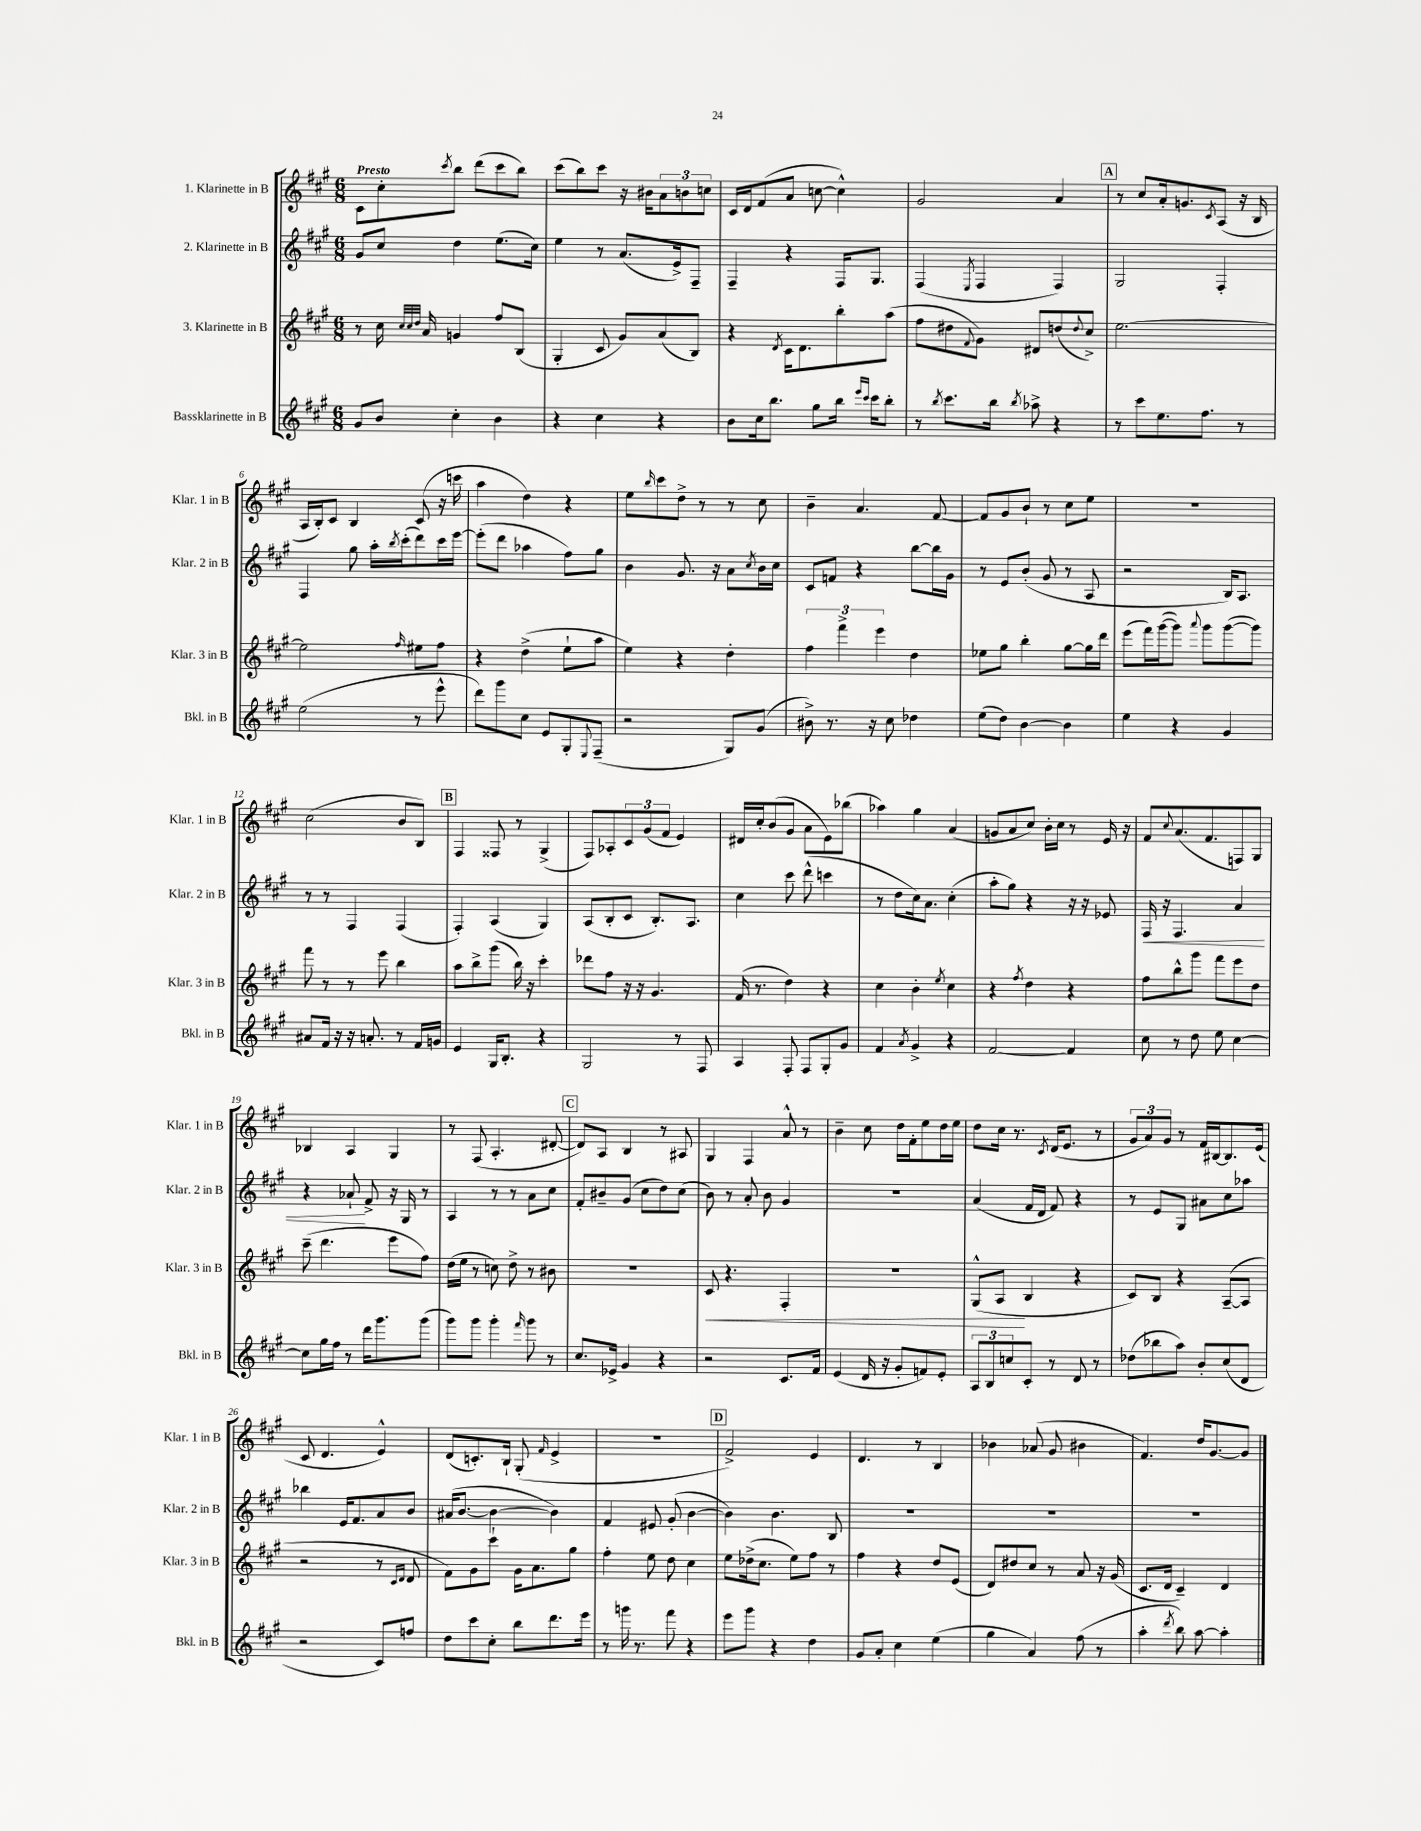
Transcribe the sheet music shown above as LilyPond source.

<<
\new StaffGroup <<
\new Staff = "s0" \with { instrumentName = "1. Klarinette in B" shortInstrumentName = "Klar. 1 in B" } {
    \clef treble \key a \major \numericTimeSignature \time 6/8 \tempo "Presto"
    cis'8 cis''8-. \acciaccatura { cis'''8 } b''8 d'''8( cis'''8 b''8) |
    cis'''8( b''8) cis'''8 r16 bis'16 \tuplet 3/2 { a'8 b'8 c''8 } |
    cis'16 d'16 fis'8( a'8 c''8~ c''4-^) |
    gis'2 a'4 |
    \mark \markup { \box "A" } r8 cis''8 a'16-. g'8. \acciaccatura { cis'8 } a8( r16 b16 |
    a16 b16-.) cis'8 b4 cis'8( r16 c'''16 |
    a''4 d''4) r4 |
    e''8 \grace { b''16 } cis'''8 d''8-> r8 r8 cis''8 |
    b'4-- a'4. fis'8~ |
    fis'8 gis'8 b'8-! r8 cis''8 e''8 |
    R2. |
    cis''2( b'8 b8) |
    \mark \markup { \box "B" } fis4 fisis8 r8 gis4->( |
    fis8) aes8-. \tuplet 3/2 { cis'8 gis'8( fis'8 } e'4) |
    dis'16 cis''16-. b'8( gis'8 a'8 e'8) bes''8( |
    aes''4) gis''4 a'4( |
    g'8 a'8 cis''8) b'16-. cis''16 r8 e'16 r16 |
    fis'8 \appoggiatura { cis''8 } a'8.( fis'8. f8) gis8 |
    bes4 a4 gis4 |
    r8 fis8( a4.-. dis'8~-. |
    \mark \markup { \box "C" } dis'8) a8 b4 r8 ais8 |
    gis4 fis4 a'8-^ r8 |
    b'4-- cis''8 d''16 fis'16-. e''8 d''16 e''16 |
    d''8 cis''16 r8. \acciaccatura { cis'8 } d'16( e'8. r8 |
    \tuplet 3/2 { gis'8 a'8) gis'8 } r8 fis'16 bis16~ bis8. e'16( |
    cis'8 d'4. e'4-^) |
    d'8( c'8.-.) b16-! gis8-.( \grace { fis'16 } e'4-> |
    R2. |
    \mark \markup { \box "D" } fis'2->) e'4 |
    d'4. r8 b4 |
    bes'4 aes'8( gis'8 bis'4 |
    fis'4.) d''16 gis'8.~ gis'8 \bar "|." |
}
\new Staff = "s1" \with { instrumentName = "2. Klarinette in B" shortInstrumentName = "Klar. 2 in B" } {
    \clef treble \key a \major \numericTimeSignature \time 6/8
    gis'8 cis''8 d''4 e''8.( cis''16) |
    e''4 r8 a'8.( e'16->) fis8-- |
    fis4-- r4 fis16 gis8. |
    fis4( \acciaccatura { e8 } fis4 fis4) |
    \mark \markup { \box "A" } gis2 fis4-. |
    fis4 gis''8 a''16-. \acciaccatura { b''8 } cis'''16-.( d'''8) cis'''16 e'''16~ |
    e'''8-.( d'''8 aes''4 fis''8) gis''8 |
    b'4 gis'8. r16 a'8 \acciaccatura { cis''8 } b'16 cis''16 |
    cis'8 f'8 r4 b''8~ b''16 gis'16 |
    r8 e'8 b'8-.( gis'8 r8 a8 |
    r2 b16) a8. |
    r8 r8 fis4 fis4( |
    \mark \markup { \box "B" } fis4-.) a4( gis4) |
    a8( b8-. cis'8 b8.-.) a8. |
    cis''4 cis'''8 d'''8-^( c'''4 |
    r8 d''8 cis''16) a'8. cis''4-.( |
    a''8-. gis''8) r4 r16 r16 ees'8 |
    fis16\< r16 fis4. a'4 |
    r4 aes'8-!\! fis'8-> r16 gis16 r8 |
    a4 r8 r8 a'8 cis''8 |
    \mark \markup { \box "C" } fis'8-. bis'8-- gis'8( cis''8 d''8) cis''8( |
    b'8) r8 a'8-. b'8 gis'4 |
    R2. |
    a'4( fis'16 d'16 fis'8) r4 |
    r8 e'8 gis8 ais'8 cis''8 aes''8 |
    bes''4 e'16 fis'8. a'8 b'8 |
    ais'16( b'8.~ b'4~ b'4) |
    fis'4 eis'8 gis'8-.( b'4~ |
    \mark \markup { \box "D" } b'4) b'4. b8 |
    R2. |
    R2. |
    R2. \bar "|." |
}
\new Staff = "s2" \with { instrumentName = "3. Klarinette in B" shortInstrumentName = "Klar. 3 in B" } {
    \clef treble \key a \major \numericTimeSignature \time 6/8
    r8 cis''16 \grace { cis''32 cis''32 d''32 } a'16 g'4 fis''8 b8( |
    gis4-. cis'8 gis'8) a'8( b8) |
    r4 \acciaccatura { d'8 } cis'16 d'8. b''8-. a''8( |
    fis''8 dis''8 \appoggiatura { fis'8 } gis'8) dis'8 d''8( \appoggiatura { d''8 } cis''8->) |
    \mark \markup { \box "A" } e''2.~ |
    e''2 \grace { fis''16 } eis''8 fis''8 |
    r4 d''4->( e''8-! a''8 |
    e''4) r4 d''4-. |
    \tuplet 3/2 { fis''4 fis'''4-> e'''4 } d''4 |
    ees''8 gis''8 b''4-. gis''8~ gis''16 d'''16 |
    e'''8( fis'''16) gis'''16~( gis'''8) \appoggiatura { a'''8 } gis'''8 gis'''8~( gis'''8) |
    fis'''8 r8 r8 e'''8 b''4 |
    \mark \markup { \box "B" } a''8 b''8-> gis'''8( b''16) r16 cis'''4-. |
    des'''8 fis''8 r16 r16 gis'4. |
    fis'16( r8. d''4) r4 |
    cis''4 b'4-. \acciaccatura { e''8 } cis''4 |
    r4 \acciaccatura { fis''8 } d''4 r4 |
    fis''8 b''8-^ gis'''8 fis'''8 e'''8 d''8 |
    cis'''8--( d'''4. e'''8 fis''8) |
    d''16( e''16 r8 c''8) d''8-> r8 bis'8 |
    \mark \markup { \box "C" } R2. |
    cis'8\< r4. fis4-. |
    R2. |
    gis8-^( a8\! b4 r4 |
    cis'8) b8 r4 a8~--( a8 |
    r2 r8 \grace { cis'16 d'16 } d'8 |
    fis'8) gis'8 cis'''8-! gis'16 a'8. gis''8 |
    fis''4-. e''8 d''8 cis''4 |
    \mark \markup { \box "D" } e''8 des''16->( cis''8. e''8) fis''8 r8 |
    fis''4 r4 d''8 e'8( |
    d'8) dis''8 cis''8 r8 a'8 r16 gis'16( |
    cis'8. d'16 cis'4--) d'4 \bar "|." |
}
\new Staff = "s3" \with { instrumentName = "Bassklarinette in B" shortInstrumentName = "Bkl. in B" } {
    \clef treble \key a \major \numericTimeSignature \time 6/8
    gis'8 b'8 cis''4-. b'4 |
    r4 cis''4 r4 |
    b'8 cis''16 b''8. gis''8 b''16 \grace { e'''16 cis'''16 } cis'''16 b''8-. |
    r8 \acciaccatura { b''8 } cis'''8. b''16 \acciaccatura { b''8 } aes''8-> r4 |
    \mark \markup { \box "A" } r8 cis'''8 e''8. fis''8. r8 |
    e''2( r8 e'''8-^ |
    d'''8) gis'''8 cis''8 e'8 gis8-. \appoggiatura { e8 } fis8--( |
    r2 gis8) gis'8( |
    bis'8->) r8. r16 cis''8 des''4 |
    e''8( d''8) b'4~ b'4 |
    e''4 r4 gis'4 |
    ais'8 fis'16 r16 r16 a'8.-. r8 fis'16 g'16 |
    \mark \markup { \box "B" } e'4 gis16 b8.-. r4 |
    gis2 r8 fis8 |
    a4 fis8-. fis8 gis8-. gis'8 |
    fis'4 \acciaccatura { a'8 } gis'4-> r4 |
    fis'2~ fis'4 |
    cis''8 r8 d''8 e''8 cis''4~ |
    cis''8 gis''16 fis''16 r8 d'''16 gis'''8. gis'''8( |
    gis'''8) gis'''8 gis'''4-. \grace { fis'''16 } gis'''8 r8 |
    \mark \markup { \box "C" } cis''8. ees'16-> gis'4 r4 |
    r2 cis'8. fis'16 |
    e'4( d'16 r16 gis'8-. f'8) e'8-. |
    \tuplet 3/2 { a8 b8 c''8 } cis'8-. r8 d'8 r8 |
    des''8( bes''8 a''8) b'8-. cis''8( d'8 |
    r2 cis'8) f''8 |
    d''8 cis'''8 cis''8-. b''8 d'''8. e'''16 |
    r8 g'''16 r8. fis'''8 r4 |
    \mark \markup { \box "D" } e'''8 gis'''8 r4 d''4 |
    gis'8 a'8-. cis''4 e''4( |
    gis''4 a'4) fis''8( r8 |
    a''4-. \acciaccatura { d'''8 } b''8) a''8~ a''4-. \bar "|." |
}
>>
>>
